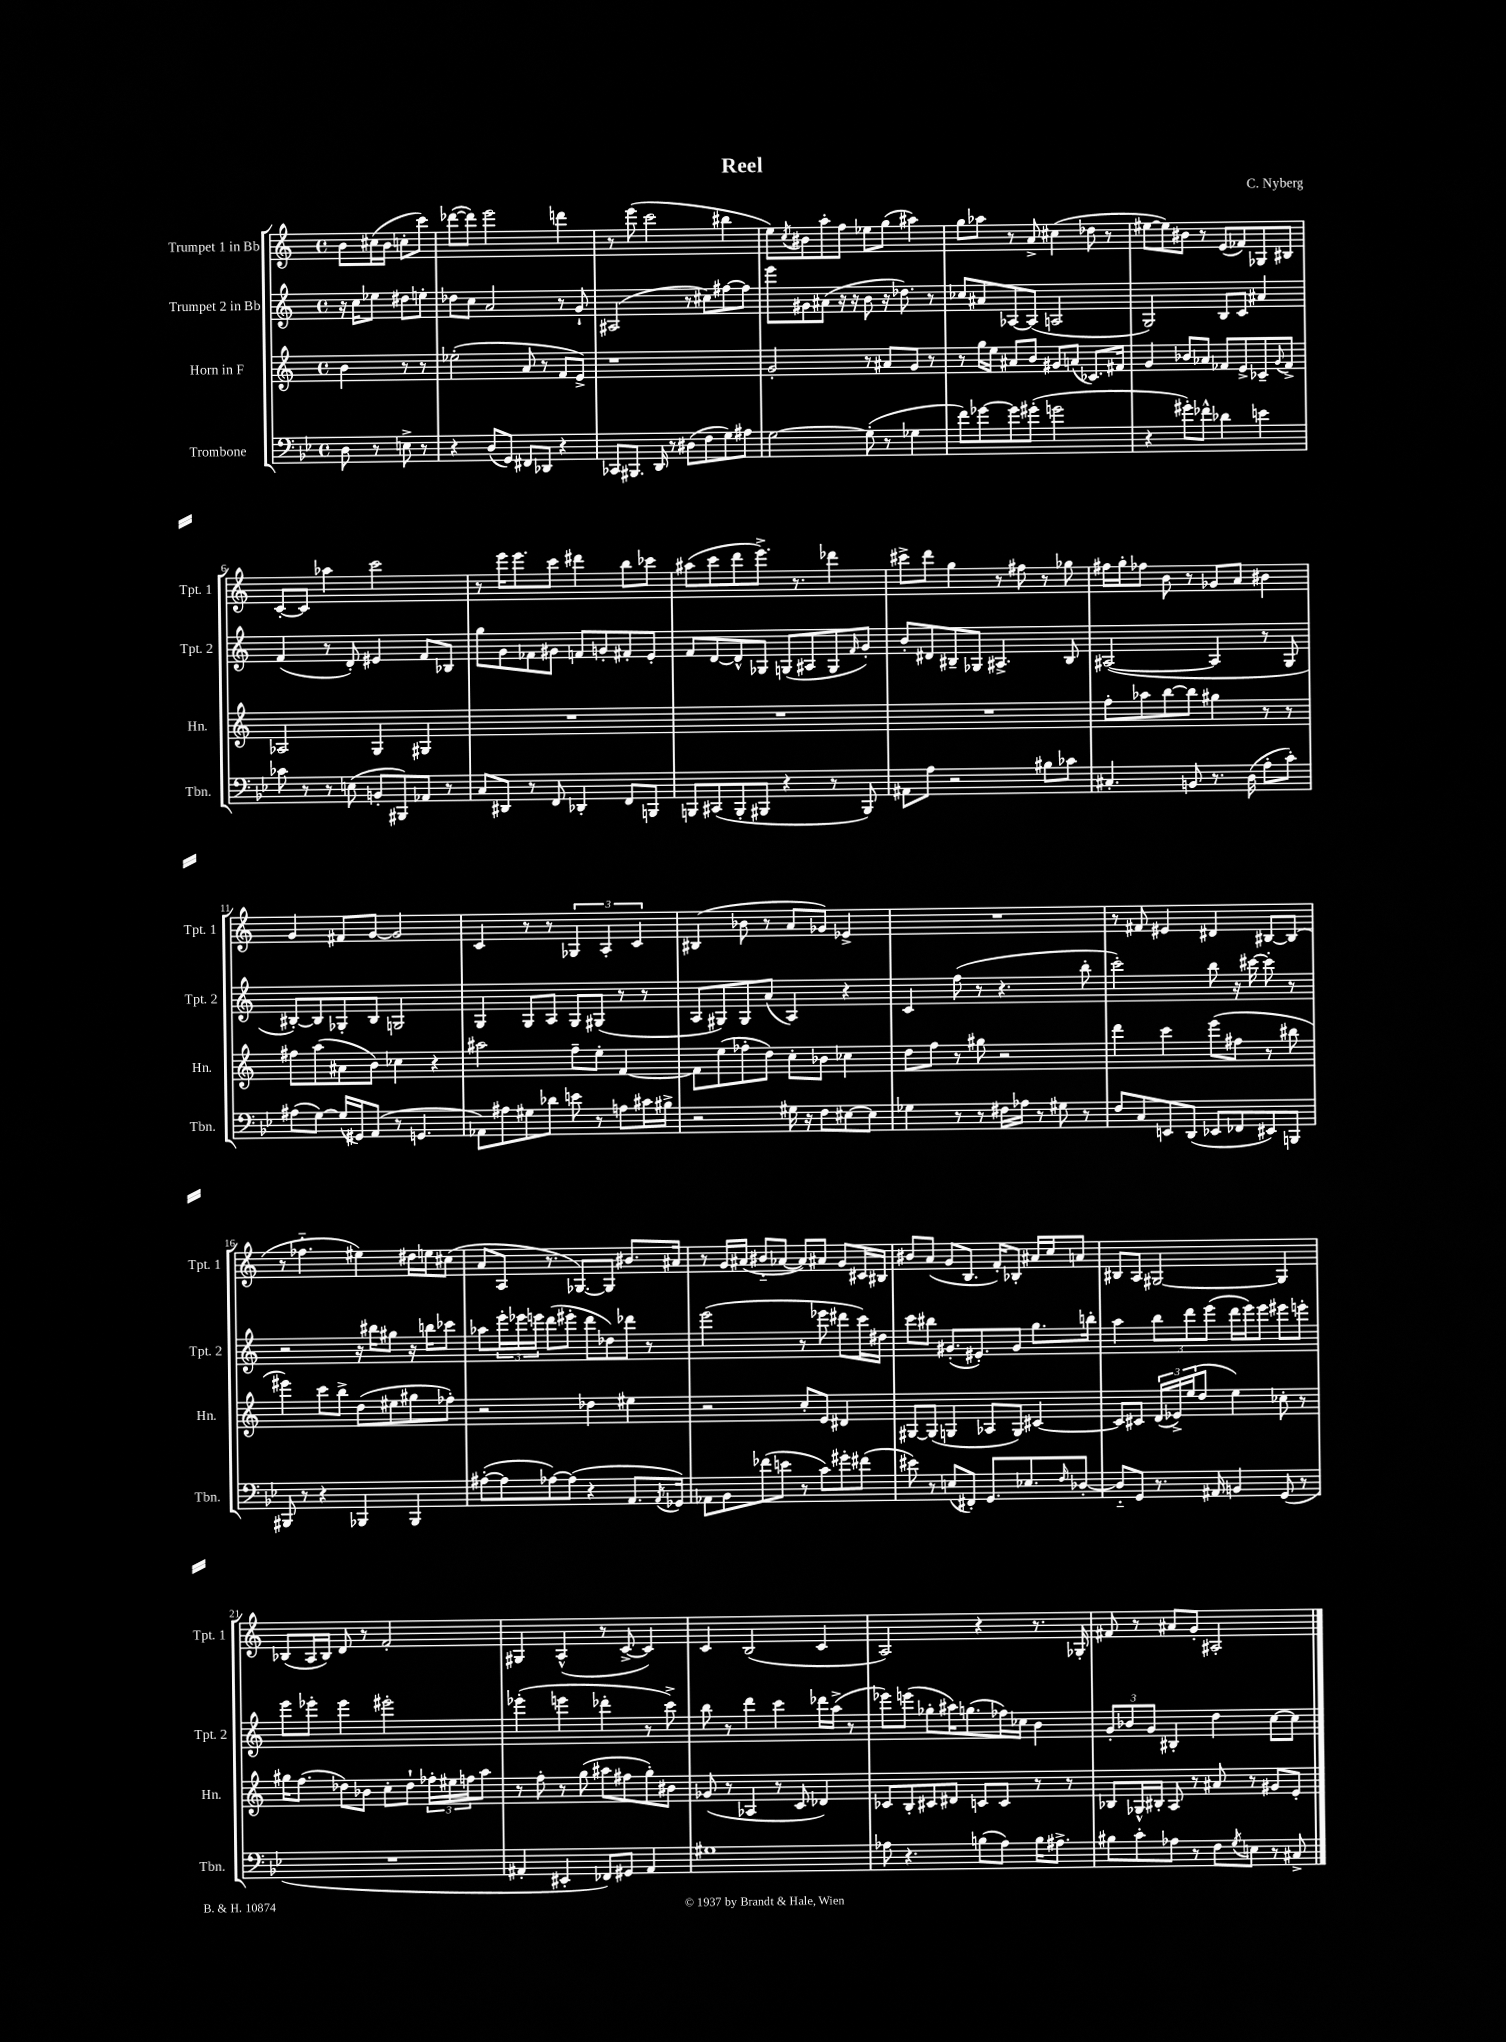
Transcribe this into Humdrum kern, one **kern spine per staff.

**kern	**kern	**kern	**kern
*part4	*part3	*part2	*part1
*staff4	*staff3	*staff2	*staff1
*I"Trombone	*I"Horn in F	*I"Trumpet 2 in Bb	*I"Trumpet 1 in Bb
*I'Tbn.	*I'Hn.	*I'Tpt. 2	*I'Tpt. 1
*clefF4	*clefG2	*clefG2	*clefG2
*k[b-e-]	*k[]	*k[]	*k[]
*M4/4	*M4/4	*M4/4	*M4/4
*met(c)	*met(c)	*met(c)	*met(c)
=	=	=	=
8D\	4b\	16r	8b\L
.	.	16cc\KL	.
8r	.	8ee-X\J	(16cc#X\L
.	.	.	16b\JJ
8En^\	8r	8dd#X\L	8ccn'\L
8r	8r	8een'\J	8ccc\J)
=1	=1	=1	=1
4r	(2ee-X'\	8dd-X\L	([8ddd-X\L
.	.	8cc\J	8ddd-\J])
(8D/L	.	2a/	2eee\
8GG/J)	.	.	.
8FF#X/L	8a/	.	.
8DD-X/J	8r	.	.
4r	8f/L	8r	4dddn\
.	8e^/J)	8g`/	.
=2	=2	=2	=2
8CC-X/L	1r	(2A#X/	8r
8.BBB#X/J	.	.	(8eee\
.	.	.	2ccc\
16DD/	.	.	.
8r	.	.	.
(8D#X\L	.	8r	.
8F\	.	8cc#X\L)	.
8G\)	.	[8ff#X\	4bb#X\
8A#X\J	.	8ff#\J]	.
=3	=3	=3	=3
[2G\	2g'/	8eee\L	8ee\L)
.	.	.	8qcc/
.	.	8g#X\	8b#X\
.	.	(8a#X\J	8aa'\
.	.	16r	8ff\J
.	.	16r	.
(8G'\]	8r	8b\	8ee-X\L
8r	8a#X/L	16r	(8gg\J
.	.	8.dd-X\)	.
4G-X\	8g/J	.	4aa#X\)
.	8r	8r	.
=4	=4	=4	=4
8f\L)	8r	8cc-X/L	8gg\L
[8g-X\	16gg\LL	8a#X/	8aa-X\J
.	16ee\JJ	.	.
8g-\]	8a#X/L	[8A-X/	8r
(8g#X'\J	8b/J	(8A-/J]	8a^/
2gn\	8g#X/L	2An/	(4cc#X\
.	(8an/J	.	.
.	8.c-X/L)	.	8dd-X\
.	.	.	8r
.	16f#X/Jk	.	.
=5	=5	=5	=5
4r	4g/	2G/)	[8ee#X\L
.	.	.	8ee#\])
8g#X'\L)	8b-X/L	.	8b#X\J
8f-X^^\J	8a-X/J	.	8r
4d-X\	8f-X/L	8B/L	(8e/L
.	8e^/	8c/J	8f-X/)
4en\	8c-X~/	4a#X/	8G-X/
.	8qqg/	.	.
.	8f-^/J	.	8B#X/J
!!LO:LB:g=z
=6	=6	=6	=6
8c-X\	2A-X/	(4f/	[8c'/L
8r	.	.	8c/J]
8r	.	8r	4aa-X\
(8En\	.	8d'/)	.
8BBn'/L	4G/	4e#X/	2ccc\
8BBB#X/)	.	.	.
8AA-X/J	4G#X/	8f/L	.
8r	.	8B-X/J	.
=7	=7	=7	=7
8C/L	1r	8gg\L	8r
8DD#X/J	.	8g\	16eee\KL
.	.	.	8.eee\
8r	.	8f-X\	.
8FF/	.	8g#X\J	8ccc\J
4DD-X'/	.	8fn/L	4ddd#X\
.	.	8gn'/	.
8FF/L	.	8f#X'/	8bb\L
8BBBn/J	.	8e'/J	8ccc-X\J
=8	=8	=8	=8
8BBBn/L	1r	8f/L	(8aa#X\L
(8CC#X/	.	[8d/	8ccc\
8BBB'/	.	8d^^/]	8ddd\
8BBB#X/J	.	8G-X/J	8.eee^\J)
4r	.	(8Gn/L	.
.	.	.	8.r
.	.	8A#X/	.
8r	.	8G/	4ddd-X\
.	.	16qqf/	.
8BBB#/)	.	8g'/J)	.
=9	=9	=9	=9
8AA#X\L	1r	8b'/L	8ccc#X^\L
8A\J	.	8d#X/	8ddd\J
2r	.	8B#X~/	4gg\
.	.	8G-X/J	.
.	.	4.A#X^/	8r
.	.	.	8ff#X\
8B#X\L	.	.	8r
8c-X\J	.	8B#/	8gg-X\
=10	=10	=10	=10
4.C#X'/	8ff'\L	([2A#X/	16ff#X\LL
.	.	.	16gg'\J
.	8aa-X\	.	8ff-X\J
.	[8bb\	.	8b\
8BBn/	8bb\J]	.	8r
8.r	4gg#X\	4A#/]	8g-X/L
.	.	.	8a/J
(16D\	.	.	.
8A'\L	8r	8r	4b#X\
8c'\J)	8r	8G/	.
!!LO:LB:g=z
=11	=11	=11	=11
(8A#X\L	8ff#X\L	[8B#X'/L)	4g/
[8G\J)	(8aa\	8B#/]	.
(16G/LL]	8a#X\	8G-X'/	8f#X/L
16GG#X/J)	.	.	.
(8AA/J	8b\J)	8B#/J	[8g/J
8r	4cc-X\	2Gn/	2g/]
4.GGn/	.	.	.
.	4r	.	.
=12	=12	=12	=12
8AA-X\L)	2aa#X\	4G/	4c/
8A#X\	.	.	.
8G#X\	.	8G/L	8r
8d-X\J	.	8A/J	8r
8en\	8ff~\L	8G/L	6G-X/
8r	8ee'\J	(8G#X/J	.
.	.	.	6A'/
8An\L	[4f/	8r	.
.	.	.	6c/
16c#X\L	.	8r	.
16B#X^\JJ	.	.	.
=13	=13	=13	=13
2r	8f\L]	8A/L	(4B#X/
.	(8ee\	8G#X/)	.
.	8ff-X'\	8G#/	8b-X\
.	8dd\J)	(8a/J	8r
16G#X\	8cc'\L	4A/)	8a/L
16r	.	.	.
8F\L	8b-X\J	.	8g-X/J)
[8E#X\	4cc-X\	4r	4e-X^/
8E#\J]	.	.	.
=14	=14	=14	=14
4G-X\	8dd\L	4c/	1r
.	8ff\J	.	.
8r	8r	(8ff\	.
8r	8gg#X\	8r	.
16F#X\LL	2r	4.r	.
16A-X\JJ	.	.	.
8r	.	.	.
8G#X\	.	.	.
8r	.	8bb'\	.
=15	=15	=15	=15
8F/L	4ddd\	2ccc'\)	8r
8C/	.	.	8f#X/
8EEn/	4ccc\	.	4e#X/
(8DD/J	.	.	.
8EE-X/L	(8eee\L	8bb\	4d#X/
8FF-X/	8ff#X\J	16r	.
.	.	[16ccc#X\	.
8EE#X/)	8r	8ccc#'\]	[8B#X/L
8BBBn/J	8bb#X\	8r	(8B#/J]
!!LO:LB:g=z
=16	=16	=16	=16
8BBB#X/	4eee#X\)	2r	8r
8r	.	.	4.ff-X\
4r	8ccc\L	.	.
.	8bb^\J	.	.
4BBB-X/	(8dd\L	16r	4ee#X\)
.	.	16bb#X\KL	.
.	8ee#X\	8gg#X\J	.
4BBB-/	8gg#X\	16r	16dd#X\LL
.	.	16bbn\KL	16een\J
.	8ff-X'\J)	8ccc-X\J	(8cc#X\J
=17	=17	=17	=17
([8A#X'\L	2r	8aa-X\L	8a/L
8A#\]	.	24eee'\L	8A/J
.	.	24eee-X\	.
.	.	24eeen\JJ	.
[8A-X\)	.	(8ddd\L	8.r
(8A-\J]	.	8eee#X'\J	.
.	.	.	[8.G-X/L)
4r	4dd-X\	8ddd\L	.
.	.	8dd-X\)	8G-/J]
8.AA/L	4ee#X\	8ddd-X\J	8.b#X/L
.	.	8r	.
8qAA/	.	.	.
16GG-X/Jk)	.	.	16a#X/Jk
=18	=18	=18	=18
8AA-X\L	2r	(2eee\	8r
8BB-\	.	.	16g/LL
.	.	.	(16a#X/JJ
(8f-X\	.	.	8b#X/L
8en\J	.	.	[8a-X/J
8r	8cc'/L	8r	8a-/L])
8c\L)	8e/J	8eee-X\	8a#X/J
8g#X'\	4d#X/	8ddd#X\L	8g/L
(8f#X\J	.	16ccc\L)	16c#X/L
.	.	16dd#X\JJ	16B#X/JJ
=19	=19	=19	=19
8e#X\)	[8G#X/L	8ccc\L	8b#X/L
8r	(8G#/J]	8bb#X\J	(8a/J
(8En/L	4Gn/	(8.g#X'/L	8g/L
8FF#X'/J)	.	.	8.B/J
.	.	8.e#X'/)	.
8.GG/L	8A-X/L	.	.
.	.	.	16f'/KL)
.	8G/J)	8g#/J	8B-X'/J
8.E-X/	.	.	.
.	[4c#X/	8.gg\L	16a#X/LL
.	.	.	16cc/J
16qqF/	.	.	.
[8D-X'/J	.	.	8an/J
.	.	16bbn'\Jk	.
=20	=20	=20	=20
8D-/L]	8c#/L]	4aa\	8B#X/L
8GG/J	8c#X/J	.	8A/J
8.r	(24d/LL	12bb\L	[2G#X/
.	24e-X^/)	.	.
.	(24ee/J	12ddd\	.
.	8dd/J	.	.
.	.	(12eee\J	.
16AA#X/	.	.	.
4BBn/	4ee\)	16ddd\LL	.
.	.	16eee\J)	.
.	.	8eee\J	.
(8GG/	8cc-X'\	8eee#X\L	4G#/]
8r	8r	8eeen'\J	.
!!LO:LB:g=z
=21	=21	=21	=21
1r	16gg#X\KL	8eee\L	(8B-X/L
.	(8.ff\J	.	.
.	.	8eee-X'\J	16A/L
.	.	.	16B-/JJ)
.	8dd-X\L)	4eee-\	8d/
.	8b-X\J	.	8r
.	8cc'\L	2eee#X'\	2f'/
.	8dd-`\J	.	.
.	24ff-X'\LL	.	.
.	24ee#X\	.	.
.	24ffn\J	.	.
.	8aa\J	.	.
=22	=22	=22	=22
4AA#X'/	8r	(4eee-X'\	4G#X/
.	8ff'\	.	.
4EE#X'/	8r	4eeen\	(4A^^/
.	(8gg\	.	.
8FF-X/L)	8aa#X\L	4ddd-X'\	8r
8GG#X/J	8ff#X\	.	[8c^/
4AA#/	8gg'\)	8r	4c/])
.	8b#X\J	8ccc^\)	.
=23	=23	=23	=23
1G#X	(8g-X/	8bb\	4c/
.	8r	8r	.
.	4A-X/	4ddd\	(2B/
.	8r	4ccc\	.
.	8c/	.	.
.	4d-X/)	16ddd-X\LL	4c/
.	.	(16aa^\JJ	.
.	.	8r	.
=24	=24	=24	=24
8A-X\	8c-X/L	8eee-X\L)	2A/)
4.r	8B'/	(8eeen\J	.
.	8c#X/	8gg-X'\L	.
.	8d#X/J	16aa#X\K)	.
.	.	(8.ggn\	.
(8Bn\L	8cn/L	.	4r
8A-\J)	8c/J	16ff-X\L)	.
.	.	16cc-X\JJ	.
16B\KL	8r	4b\	8.r
8.A#X^\J	.	.	.
.	8r	.	.
.	.	.	16G-X'/
=25	=25	=25	=25
8B#X\L	8B-X/L	12g'/L	8f#X/
.	.	12b-X/	.
8c'\	16G-X^^/L	.	8r
.	.	12g/J	.
.	16B#X'/JJ	.	.
8A-X\J	8A/	4B#X'/	8a#X/L
8r	8r	.	8g'/J
8F\L	8a#X/	4dd\	2A#X'/
8qG/	.	.	.
8En\J	8r	.	.
8r	8g#X/L	[8cc\L	.
8C#X^/	8e'/J	8cc\J]	.
==	==	==	==
*-	*-	*-	*-
